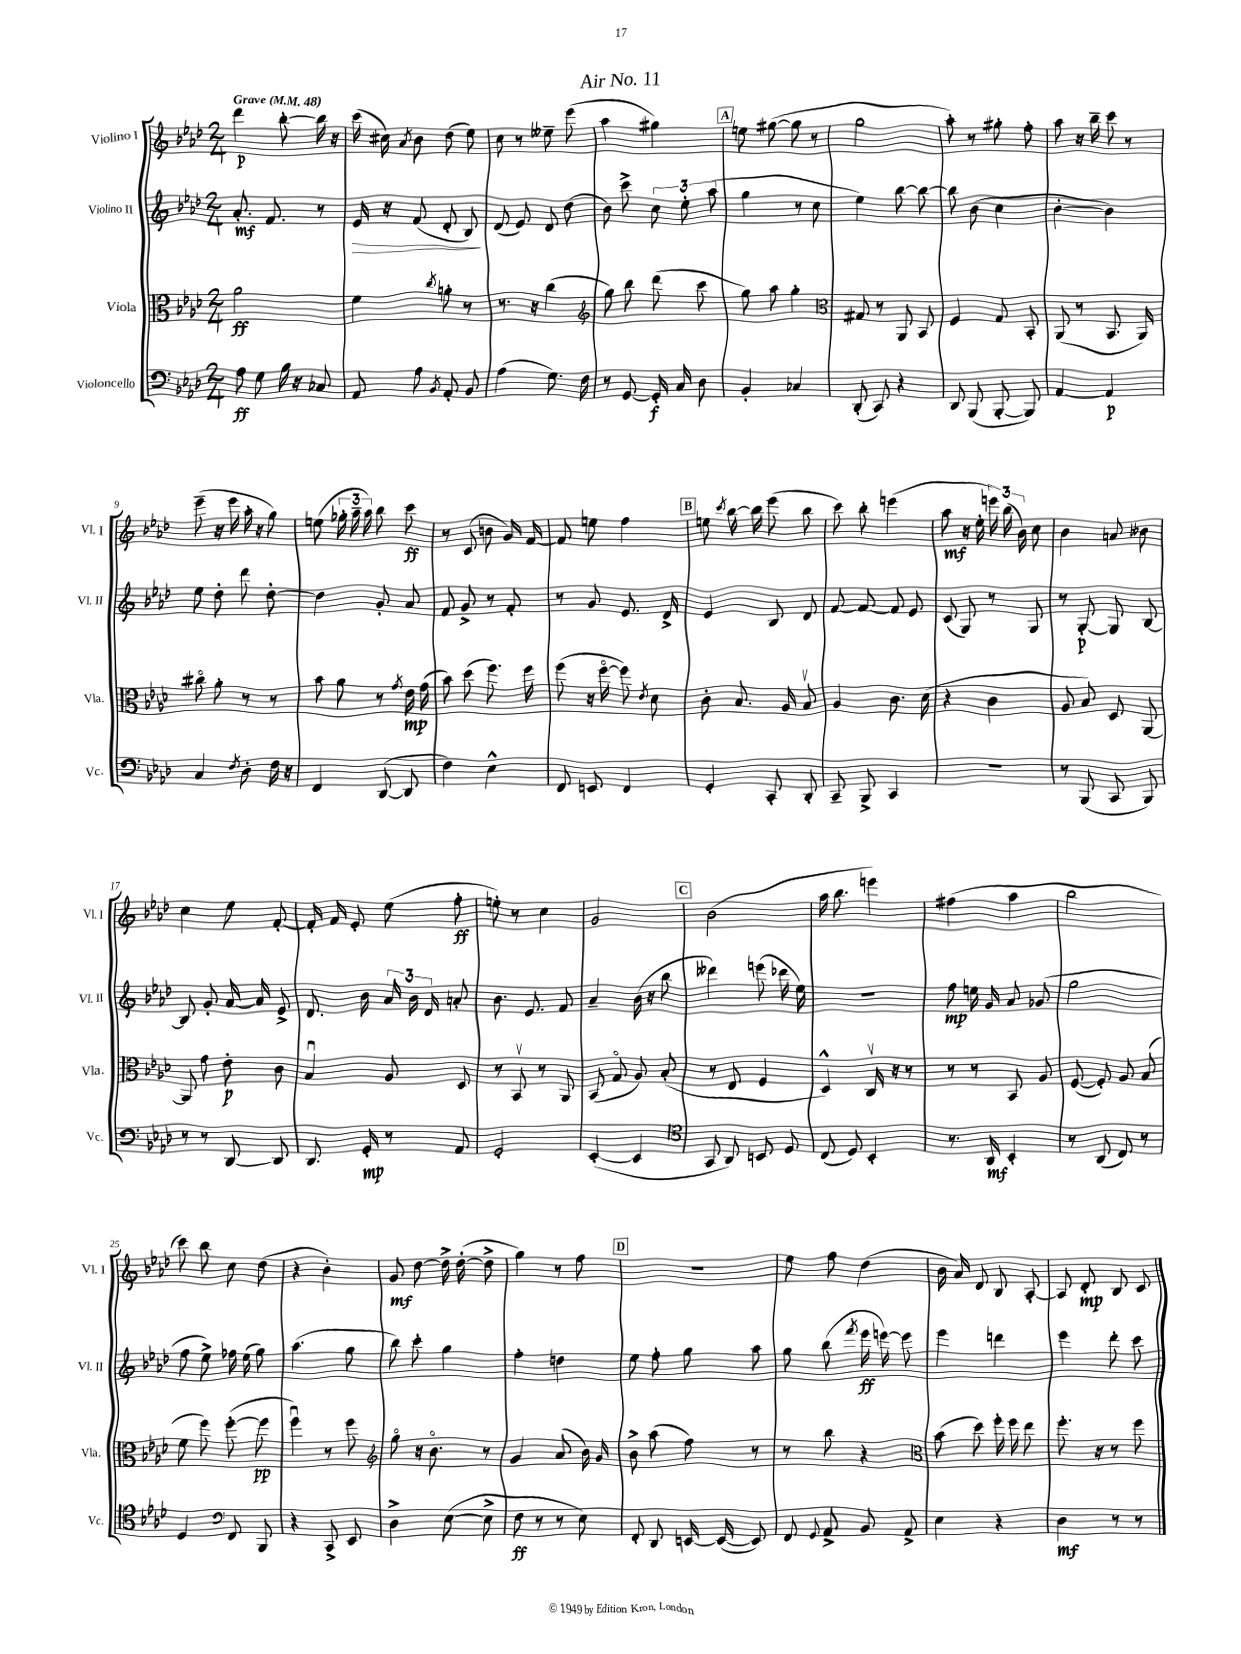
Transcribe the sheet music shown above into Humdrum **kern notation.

**kern	**kern	**kern	**kern
*staff4	*staff3	*staff2	*staff1
*clefF4	*clefC3	*clefG2	*clefG2
*k[b-e-a-d-]	*k[b-e-a-d-]	*k[b-e-a-d-]	*k[b-e-a-d-]
*M2/4	*M2/4	*M2/4	*M2/4
*MM48	*MM48	*MM48	*MM48
8A-	2a-	8.a-'	4ddd-
8G	.	.	.
.	.	8.f	.
16B-	.	.	[8bb-'
16r	.	.	.
8C-	.	8r	16bb-]
.	.	.	16r
=	=	=	=
8AA-	4f	16e-	(16ccc
.	.	16r	16cc#)
.	.	.	8qa-
8A-	.	(8f	8b-
8qBB-	8qcc	.	.
8AA-'	8a'	8d-'	(8dd-
8BB-	8r	8B-)	8ee-)
=	=	=	=
(4A-	8.r	(8d-	8cc
.	.	8e-)	8r
.	16r	.	.
8.G)	(4cc	8d-	8ee--~
.	.	(8dd-	(8eee-
16F	.	.	.
=	=	=	=
*	*clefG2	*	*
8r	8gg)	8b-)	4aa-
[8GG	8bb-	8ccc^	.
16GG']	(8ddd-	12cc	4gg#)
16C	.	.	.
.	.	12ee-'	.
8D-	8ccc	.	.
.	.	(12aa-	.
=	=	=	=
4BB-'	8gg)	4gg	8ee
.	8aa-	.	([8gg#
4C-	4gg'	8r	8gg#]
.	.	8cc	8r
=	=	=	=
*	*clefC3	*	*
(8DD-'	8G#	4ee-)	2gg
8CC)	8r	.	.
4r	8AA-	[8bb-	.
.	8BB-	8bb-_	.
=	=	=	=
8DD-	4F	8bb-]	8aa-')
(8BBB-	.	(8b-	8r
[8BBB-'	8G	4cc	8gg#'
8BBB-])	8BB-'	.	8ff'
=	=	=	=
[4AA-	(8AA-	[4b-'	8aa-
.	8r	.	16r
.	.	.	16bb-~
4AA-]	8.BB-	4b-])	8ccc
.	.	.	8r
.	16AA-)	.	.
=	=	=	=
4C	8cc#o	8ee-	(8eee-~
.	8a-'	8dd-'	16r
.	.	.	16eee-
8qF	.	.	.
8D-'	8r	8ddd-	16aa-'
.	.	.	16r
16F	8r	[8dd-'	8gg)
16r	.	.	.
=	=	=	=
4FF	8b-	4dd-]	(8ee
.	8a-	.	24gg-'
.	.	.	24aa-~
.	.	.	24aa-)
([8DD-	8r	8g'	8bb-
.	8qg	.	.
8DD-]	16e-	8a-	8ccc
.	(16g	.	.
=	=	=	=
4F)	8b-)	8f	8r
.	(8dd-	8g^	(8c
4E-^^	8.ff)	8r	8b
.	.	8f'	16g)
.	16ff	.	[16f
=	=	=	=
8FF	(8ff	8r	8f]
8EE	16r	8g	8ee
.	[16ffo	.	.
4FF	8ff])	8.e-	4ff
.	8qe-	.	.
.	8d-	.	.
.	.	16d-^	.
=	=	=	=
4GG'	8c'	4e-	8ee
.	.	.	8qccc
.	8.B-	.	[16bb-
.	.	.	16bb-]
8CC'	.	8B-	(8eee-
.	16A-	.	.
8DD-'	8B-v	8d-	8bb-
=	=	=	=
8CC~	4A-	[8f	8ccc)
8BBB-^	.	8f_	8bb-'
4CC	8.c	8f]	(4eee
.	.	8e-	.
.	(16d-	.	.
=	=	=	=
2r	4r	(8c	8aa-
.	.	8G)	16r
.	.	.	16ee-'
.	4c	8r	24eee)
.	.	.	(24bb-
.	.	.	24b-)
.	.	8G	8cc
=	=	=	=
8r	8A-	8r	4b-
(8BBB-	8B-)	[8G'	.
8CC	8D-	8G]	8a
8BBB-)	[8AA-	[8B-	8b--
=	=	=	=
8r	8AA-]	8B-]	4cc
8r	8g	8g'	.
[8DD-	8e-'	[16a-	8ee-
.	.	16a-]	.
8DD-]	8c	8e-^	[8f'
=	=	=	=
8.DD-	4B-u	8.d-	16f']
.	.	.	16f
.	.	.	8e-'
16GG'	.	16b-	.
8r	8A-	24a-	(8ee-
.	.	24b-	.
.	.	24d-	.
8AA-	8D-	8a'	8ff'
=	=	=	=
2GG'	8r	8.b-	8ee')
.	8BB-v	.	8r
.	.	8.e-	.
.	8r	.	4cc
.	8AA-	8f	.
=	=	=	=
([4EE-'	(8BB-	4a-~	2g
.	8Go	.	.
4EE-]	8A-)	(16b-	.
.	.	16r	.
.	(8B-'	8bb-	.
=	=	=	=
*clefC4	*	*	*
8GG	8r	4ddd--)	(2b-
8AA-)	8E-	.	.
8BB	4F	(8eee	.
8D-	.	16ddd-	.
.	.	16ee-)	.
=	=	=	=
(8C	4D-^^)	2r	16aa-
.	.	.	8.bb-
8D-)	.	.	.
4BB-'	16Cv	.	4eee)
.	16r	.	.
.	8r	.	.
=	=	=	=
8.r	8r	8ff	(4ff#
.	8r	16ee	.
16AA-	.	16g	.
4BB-'	8BB-	8a-	4aa-
.	8A-	(8g-	.
=	=	=	=
8r	([8F	2gg	2bb-
(8AA-	8F'])	.	.
8C)	8A-	.	.
8r	(8B-	.	.
=	=	=	=
4D-	8f	8ff	8ccc)
.	8ff)	8ee-^)	8bb-
*clefF4	*	*	*
8FF	([8ff'	16ff-	8cc
.	.	(16ee-	.
8BBB-	8ff]	8gg)	(8dd-
=	=	=	=
4r	4ffu)	(4.aa-	4r
8CC^	8r	.	4b-')
8EE-	8ff	8gg	.
=	=	=	=
*	*clefG2	*	*
4D-^	8ggo	8bb-)	8g
.	16r	8ccc'	[8dd-
.	8.b-o	.	.
([8E-	.	4gg	16dd-^]
.	.	.	([16dd-'
8E-^]	8r	.	8dd-^]
=	=	=	=
8F	4g	4ff'	4gg)
8r	.	.	.
8r	(8a-	4dd	8r
8E-)	16b-)	.	8ff
.	16g	.	.
=	=	=	=
8FF'	8b-^	8ee-	2r
8DD-	(8aa-	8ff'	.
[16EE	8ff)	8gg	.
(16EE_	.	.	.
8EE])	8r	8aa-	.
=	=	=	=
8FF	8r	8gg	8ee-
8qqGG	.	.	.
8AA-^	8bb-	(8bb-	8ff
.	.	8qfff	.
8BB-	4r	16eee-	(4dd-
.	.	[16eee)	.
8AA-^	.	8eee]	.
=	=	=	=
*	*clefC3	*	*
4E-	(8b-	4eee-	16b-
.	.	.	16a-)
.	8dd-)	.	8d-
4r	16ff'	4ddd	8B-
.	16ff	.	.
.	8ee-	.	[8A-'
=	=	=	=
4D-	8.ff'	4eee-	8A-]
.	.	.	8d-'
.	16r	.	.
8r	8r	8ddd-'	8B-
8r	8ff	8ccc	8c
==	==	==	==
*-	*-	*-	*-
